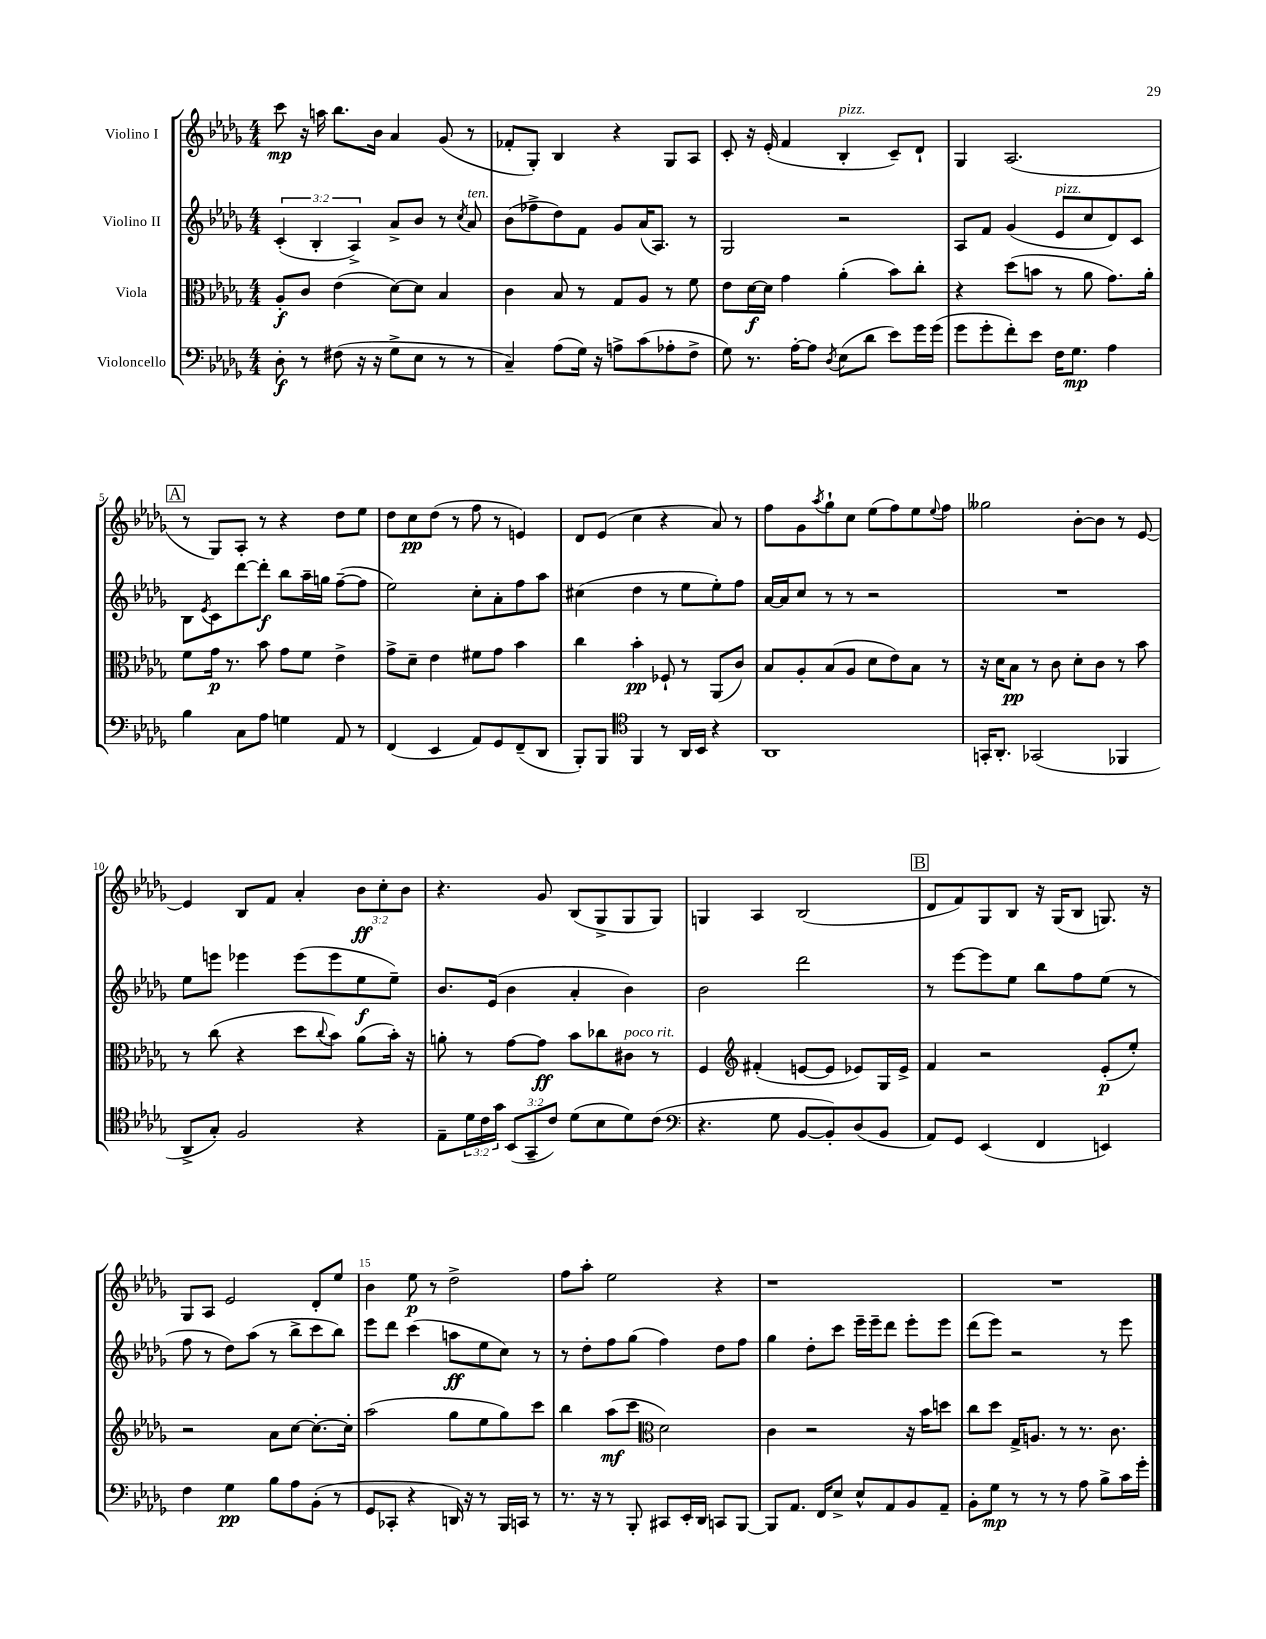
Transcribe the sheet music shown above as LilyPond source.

<<
\new StaffGroup <<
\new Staff = "s0" \with { instrumentName = "Violino I" } {
    \clef treble \key des \major \numericTimeSignature \time 4/4 \override Staff.TupletNumber.text = #tuplet-number::calc-fraction-text
    c'''8\mp r16 a''16 bes''8. bes'16 aes'4 ges'8( r8 |
    fes'8-. ges8-.) bes4 r4 ges8 aes8 |
    c'8-. r16 ees'16-.( f'4 bes4-.^\markup { \italic "pizz." } c'8--) des'8-! |
    ges4 aes2.( |
    \mark \markup { \box "A" } r8 ges8) aes8-. r8 r4 des''8 ees''8 |
    des''8 c''8\pp des''8( r8 f''8 r8 e'4) |
    des'8 ees'8( c''4 r4 aes'8) r8 |
    f''8 ges'8 \acciaccatura { aes''8 } ges''8-! c''8 ees''8( f''8) ees''8 \appoggiatura { ees''8 } f''8 |
    geses''2 bes'8~-. bes'8 r8 ees'8~ |
    ees'4 bes8 f'8 aes'4-. \tuplet 3/2 { bes'8\ff c''8-. bes'8 } |
    r4. ges'8 bes8( ges8-> ges8 ges8) |
    g4 aes4 bes2( |
    \mark \markup { \box "B" } des'8 f'8) ges8 bes8 r16 ges16( bes8 g8.) r16 |
    ges8 aes8 ees'2 des'8-. ees''8 |
    bes'4 ees''8\p r8 des''2-> |
    f''8 aes''8-. ees''2 r4 |
    r1 |
    R1 \bar "|." |
}
\new Staff = "s1" \with { instrumentName = "Violino II" } {
    \clef treble \key des \major \numericTimeSignature \time 4/4 \override Staff.TupletNumber.text = #tuplet-number::calc-fraction-text
    \tuplet 3/2 { c'4-.( bes4-. aes4->) } aes'8-> bes'8 r8 \acciaccatura { c''8 } aes'8^\markup { \italic "ten." } |
    bes'8( fes''8-> des''8) f'8 ges'8 aes'16( aes8.) r8 |
    ges2 r2 |
    aes8 f'8 ges'4( ees'8^\markup { \italic "pizz." } c''8 des'8) c'8 |
    \mark \markup { \box "A" } bes8 \acciaccatura { ees'8 } c'8 des'''8~ des'''8-.\f bes''8 aes''16-- g''16 f''8~--( f''8 |
    ees''2) c''8-. aes'8-. f''8 aes''8 |
    cis''4( des''4 r8 ees''8 ees''8-.) f''8 |
    aes'16~ aes'16 c''8 r8 r8 r2 |
    R1 |
    ees''8 e'''8 ees'''4 ees'''8( ees'''8 ees''8\f ees''8--) |
    bes'8. ees'16( bes'4 aes'4-. bes'4) |
    bes'2 des'''2 |
    \mark \markup { \box "B" } r8 ees'''8~ ees'''8 ees''8 bes''8 f''8 ees''8( r8 |
    f''8 r8 des''8) aes''8( r8 bes''8-> c'''8 bes''8) |
    ees'''8 des'''8 c'''4( a''8\ff ees''8 c''8) r8 |
    r8 des''8-. f''8 ges''8( f''4) des''8 f''8 |
    ges''4 des''8-. c'''8 ees'''16-- ees'''16-- des'''8 ees'''8-. ees'''8 |
    des'''8( ees'''8) r2 r8 ees'''8 \bar "|." |
}
\new Staff = "s2" \with { instrumentName = "Viola" } {
    \clef alto \key des \major \numericTimeSignature \time 4/4
    aes8-.\f c'8 ees'4( des'8~) des'8 bes4 |
    c'4 bes8 r8 ges8 aes8 r8 f'8 |
    ees'8 des'16~\f des'16 ges'4 aes'4-.( bes'8) c''8-. |
    r4 des''8( b'8 r8 aes'8 ges'8.) aes'16-. |
    \mark \markup { \box "A" } f'8 ges'16\p r8. bes'8 ges'8 f'8 ees'4-> |
    ges'8-> des'8-- ees'4 fis'8 ges'8 bes'4 |
    c''4 bes'4-.\pp fes8-! r8 aes,8( c'8) |
    bes8 aes8-. bes8( aes8 des'8 ees'8) bes8 r8 |
    r16 des'16 bes8\pp r8 c'8 des'8-. c'8 r8 bes'8 |
    r8 c''8( r4 des''8 \appoggiatura { c''8 } bes'8) aes'8( bes'16-.) r16 |
    a'8-. r8 ges'8~ ges'8\ff bes'8 ces''8 cis'8^\markup { \italic "poco rit." } r8 |
    f4 \clef treble fis'4-.( e'8~ e'8 ees'8) ges16 ees'16-> |
    \mark \markup { \box "B" } f'4 r2 ees'8-.\p( ees''8-.) |
    r2 aes'8 c''8~ c''8.~-. c''16-. |
    aes''2( ges''8 ees''8 ges''8) c'''8 |
    bes''4 aes''8\mf( c'''8 \clef alto des'2) |
    c'4 r2 r16 bes'16 d''8 |
    c''8 des''8 ges16-> a8. r8 r8. c'8. \bar "|." |
}
\new Staff = "s3" \with { instrumentName = "Violoncello" } {
    \clef bass \key des \major \numericTimeSignature \time 4/4 \override Staff.TupletNumber.text = #tuplet-number::calc-fraction-text
    des8-.\f r8 fis8( r16 r16 ges8-> ees8 r8 r8 |
    c4--) aes8( ges16) r16 a8-> c'8( aes8-. f8-> |
    ges8) r8. aes16~-. aes8 \acciaccatura { des8 } ees8( des'8 ees'8) ges'16 ges'16( |
    ges'8 ges'8-. f'8-.) ees'8 f16 ges8.\mp aes4 |
    \mark \markup { \box "A" } bes4 c8 aes8 g4 aes,8 r8 |
    f,4( ees,4 aes,8) ges,8 f,8--( des,8 |
    bes,,8-.) bes,,8 \clef tenor f,4 r8 aes,16 bes,16 r4 |
    aes,1 |
    g,16-. aes,8.-. ges,2( fes,4 |
    aes,8-> ges8-.) f2 r4 |
    ees8-- \tuplet 3/2 { des'16 c'16 ges'16 } \tuplet 3/2 { bes,8( ges,8-- c'8) } des'8( bes8 des'8) c'8( |
    \clef bass r4. ges8 bes,8~ bes,8-.) des8( bes,8 |
    \mark \markup { \box "B" } aes,8) ges,8 ees,4( f,4 e,4) |
    f4 ges4\pp bes8 aes8 bes,8-.( r8 |
    ges,8 ces,8-. r4 d,16) r16 r8 bes,,16 c,16 r8 |
    r8. r16 r8 bes,,8-. cis,8 ees,16-. des,16 c,8 bes,,8~ |
    bes,,8 aes,8. f,16 ees8-> ees8-^ aes,8 bes,8 aes,8-- |
    bes,8-. ges8\mp r8 r8 r8 aes8 bes8-> c'16 ges'16-. \bar "|." |
}
>>
>>
\layout { \context { \Score \override BarNumber.break-visibility = ##(#f #t #t) barNumberVisibility = #(every-nth-bar-number-visible 5) } }
